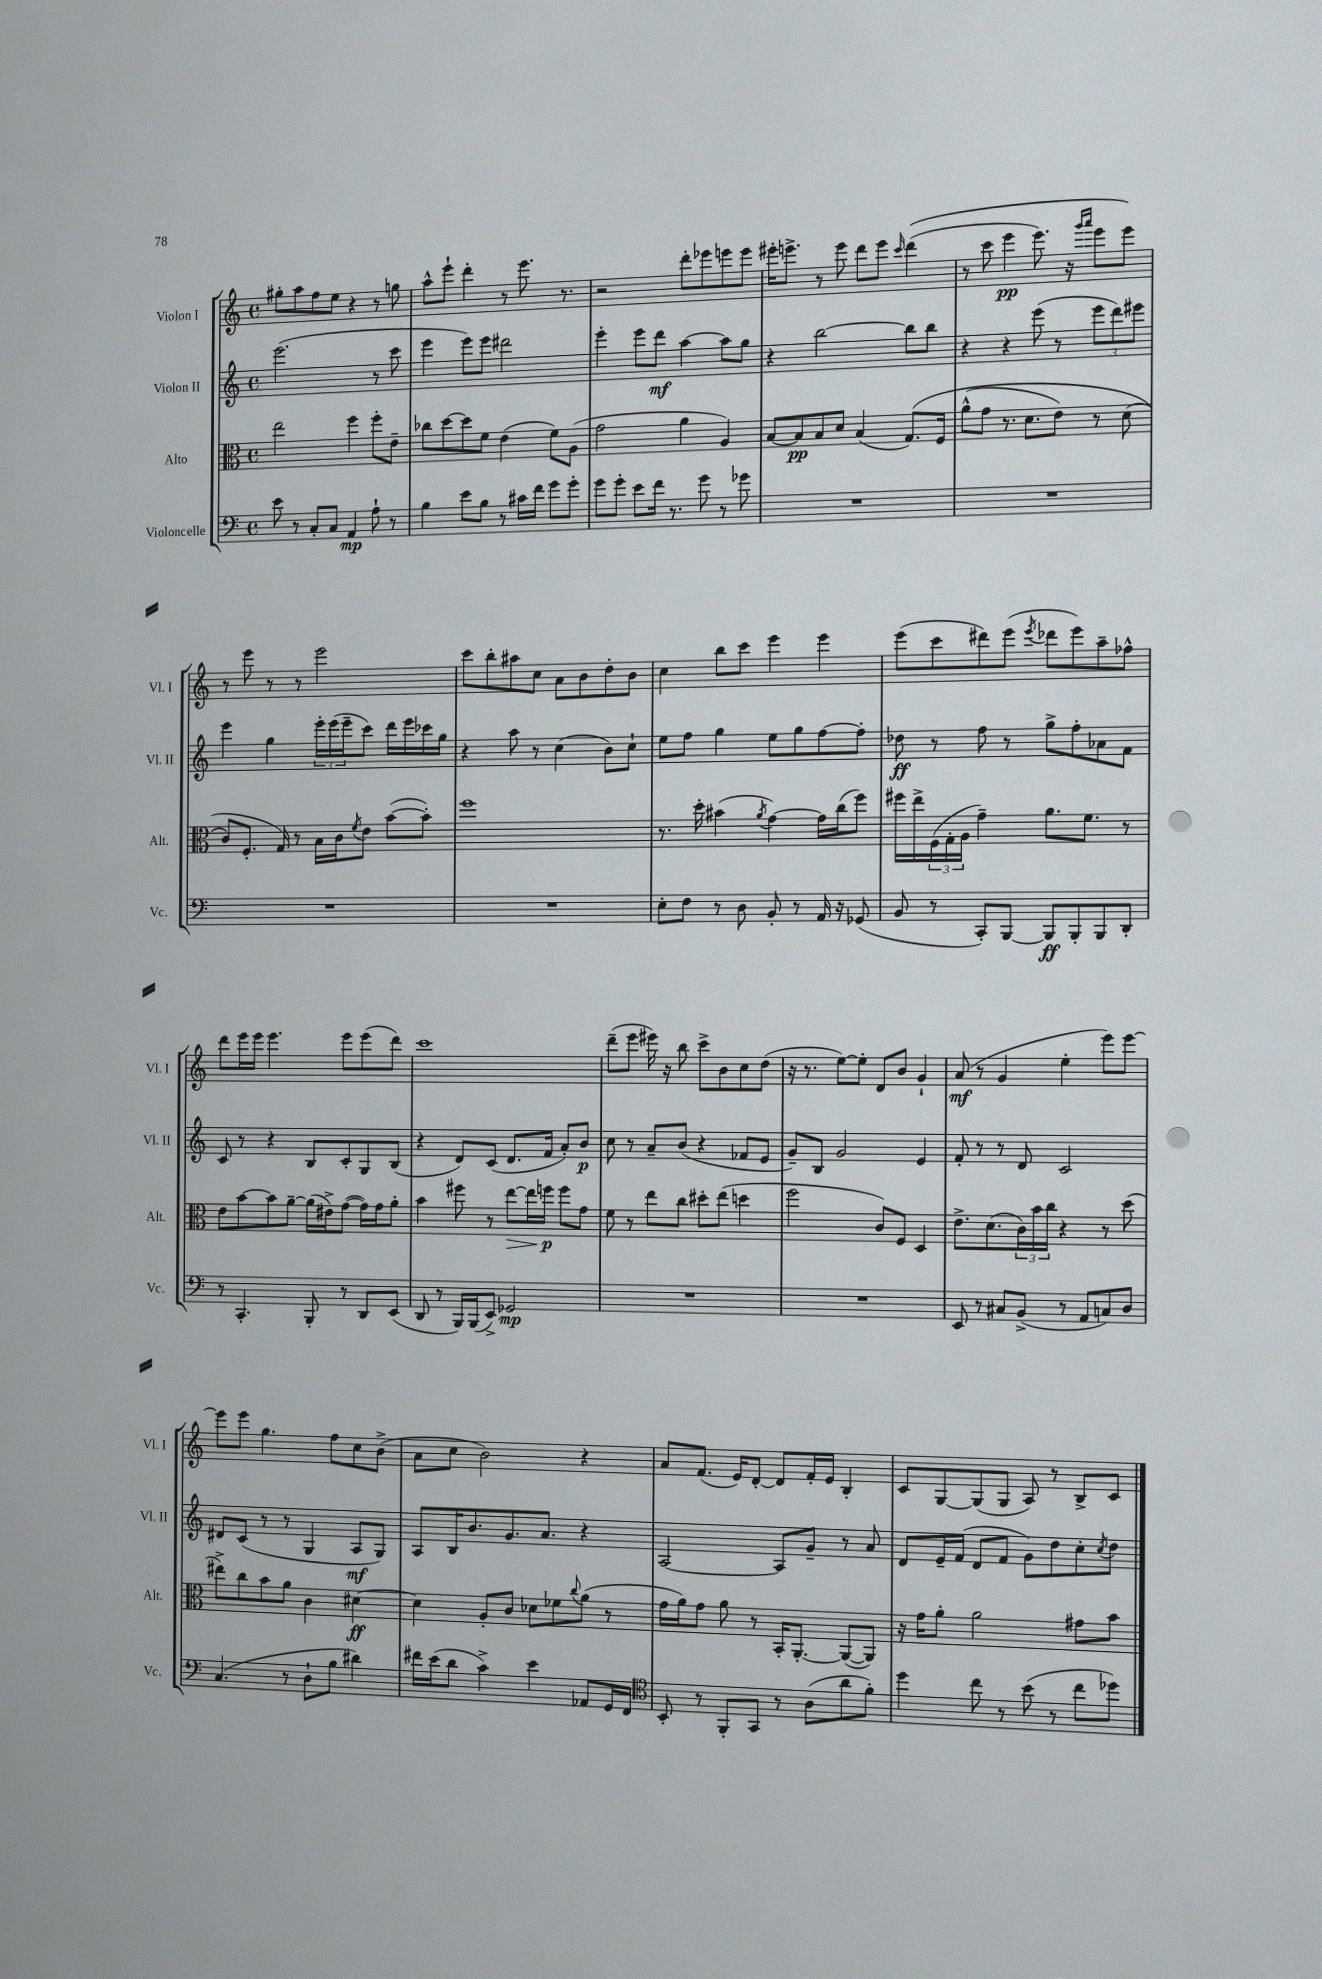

**kern	**dynam	**kern	**dynam	**kern	**dynam	**kern	**dynam
*part4	*part4	*part3	*part3	*part2	*part2	*part1	*part1
*staff4	*staff4	*staff3	*staff3	*staff2	*staff2	*staff1	*staff1
*I"Violoncelle	*	*I"Alto	*	*I"Violon II	*	*I"Violon I	*
*I'Vc.	*	*I'Alt.	*	*I'Vl. II	*	*I'Vl. I	*
*clefF4	*	*clefC3	*	*clefG2	*	*clefG2	*
*k[]	*	*k[]	*	*k[]	*	*k[]	*
*M4/4	*	*M4/4	*	*M4/4	*	*M4/4	*
*met(c)	*	*met(c)	*	*met(c)	*	*met(c)	*
=58	=58	=58	=58	=58	=58	=58	=58
8e\	.	2ee\	.	(2.eee\	.	8gg#X'\L	.
8r	.	.	.	.	.	8aa\	.
8C'/L	.	.	.	.	.	8ff\	.
8C/J	.	.	.	.	.	8ee\J	.
4AA/	mp	4ff\	.	.	.	4r	.
8A`\	.	8ff'\L	.	8r	.	8r	.
8r	.	8e~\J	.	8ccc\	.	8ggn\	.
=59	=59	=59	=59	=59	=59	=59	=59
4B\	.	8cc-X\L	.	4eee\	.	8aa^^\L	.
.	.	[8dd\	.	.	.	8eee`\J	.
8e\L	.	8dd\]	.	8eee\L)	.	4ddd'\	.
8B\J	.	8f\J	.	8eee\J	.	.	.
8r	.	(4e\	.	2ddd#X\	.	8r	.
16c#X\LL	.	.	.	.	.	8.eee\	.
16f\JJ	.	.	.	.	.	.	.
8g\L	.	8f\L)	.	.	.	.	.
.	.	.	.	.	.	8.r	.
8g'\J	.	(8A\J	.	.	.	.	.
=60	=60	=60	=60	=60	=60	=60	=60
8g\L	.	2g\	.	4eee'\	.	2r	.
8g'\J	.	.	.	.	.	.	.
8e\L	.	.	.	8eee\L	.	.	.
16f\Jk	.	.	.	8ddd\J	mf	.	.
8.r	.	.	.	.	.	.	.
.	.	4a\	.	[4aa\	.	8ddd'\L	.
8g\	.	.	.	.	.	8eee-X\	.
8r	.	4A/)	.	8aa\L]	.	8eeen\	.
8g-X\	.	.	.	8gg\J	.	8eee\J	.
=61	=61	=61	=61	=61	=61	=61	=61
1r	.	[8B/L	.	4r	.	16eee#X'\KL	.
.	.	.	.	.	.	8.eeen^\J	.
.	.	8B/]	pp	.	.	.	.
.	.	8B/	.	[2bb\	.	8r	.
.	.	8d/J	.	.	.	8eee\	.
.	.	(4B/	.	.	.	8ddd\L	.
.	.	.	.	.	.	8eee\J	.
.	.	.	.	.	.	16qqccc/	.
.	.	(8.G/L)	.	8bb\L]	.	((4ddd\	.
.	.	.	.	8bb\J	.	.	.
.	.	16F/Jk	.	.	.	.	.
=62	=62	=62	=62	=62	=62	=62	=62
1r	.	(8a^^\L	.	4r	.	8r	.
.	.	8g\J	.	.	.	8ccc\	.
.	.	8.r	.	4r	.	4eee\	pp
.	.	8.d\L	.	.	.	.	.
.	.	.	.	(8eee\	.	8.eee\)	.
.	.	8e\J)	.	8r	.	.	.
.	.	.	.	.	.	16r	.
.	.	.	.	.	.	16qqggg/LL	.
.	.	.	.	.	.	16qqaaa/JJ	.
.	.	8r	.	12eee\L	.	8eee\L	.
.	.	.	.	12ddd\)	.	.	.
.	.	(8d\	.	.	.	8eee\J)	.
.	.	.	.	12eee#X\J	.	.	.
!!LO:LB:g=z
=63	=63	=63	=63	=63	=63	=63	=63
1r	.	8c/L)	.	4eee\	.	8r	.
.	.	8.F'/J	.	.	.	8eee\	.
.	.	.	.	4gg\	.	8r	.
.	.	16G/)	.	.	.	.	.
.	.	8r	.	.	.	8r	.
.	.	16B\LL	.	24eee'\LL	.	2eee\	.
.	.	.	.	(24eee\	.	.	.
.	.	16c\J	.	.	.	.	.
.	.	.	.	24eee~\J	.	.	.
.	.	8qf/	.	.	.	.	.
.	.	8e\J	.	8ccc\J)	.	.	.
.	.	([8b\L	.	16ddd\LL	.	.	.
.	.	.	.	16eee\	.	.	.
.	.	8b'\J])	.	16ccc-X\	.	.	.
.	.	.	.	16gg\JJ	.	.	.
=64	=64	=64	=64	=64	=64	=64	=64
1r	.	1ff	.	4r	.	8ccc\L	.
.	.	.	.	.	.	8bb'\	.
.	.	.	.	8aa\	.	8aa#X\	.
.	.	.	.	8r	.	8cc\J	.
.	.	.	.	(4cc\	.	8a\L	.
.	.	.	.	.	.	8b\	.
.	.	.	.	8b\L)	.	8dd'\	.
.	.	.	.	8cc`\J	.	8b\J	.
=65	=65	=65	=65	=65	=65	=65	=65
8E'\L	.	8.r	.	8ee\L	.	4cc\	.
8F\J	.	.	.	8ff\J	.	.	.
.	.	16dd'\	.	.	.	.	.
8r	.	(4b#X\	.	4gg\	.	8bb\L	.
8D\	.	.	.	.	.	8ccc\J	.
.	.	8qa/	.	.	.	.	.
8BB'/	.	[4g\)	.	8ee\L	.	4eee\	.
8r	.	.	.	8gg\	.	.	.
16AA/	.	16g\LL]	.	[8ff\	.	4eee\	.
16r	.	(16cc\J	.	.	.	.	.
(8GG-X/	.	8ff\J)	.	8ff'\J]	.	.	.
=66	=66	=66	=66	=66	=66	=66	=66
8BB/	.	16ff#X\LL	.	8dd-X\	ff	(8eee\L	.
.	.	16ee^\	.	.	.	.	.
8r	.	(24F\	.	8r	.	8ccc\	.
.	.	24G'\	.	.	.	.	.
.	.	24A\JJ	.	.	.	.	.
8CC'/L)	.	4g~\)	.	8ff\	.	8ddd#X\)	.
[8BBB/J	.	.	.	8r	.	(8eee\J	.
.	.	.	.	.	.	8qeee/	.
8BBB/L]	ff	8.a\L	.	8gg^\L	.	8ddd-X\L	.
8BBB'/	.	.	.	8ff'\	.	8eee\)	.
.	.	8.f\J	.	.	.	.	.
8BBB/	.	.	.	8a-X\	.	8aa~\	.
8DD'/J	.	8r	.	8f\J	.	8ff-X^^\J	.
!!LO:LB:g=z
=67	=67	=67	=67	=67	=67	=67	=67
8r	.	8e\L	.	8c/	.	8ddd\L	.
4.CC'/	.	[8b\	.	8r	.	16eee\L	.
.	.	.	.	.	.	16eee\JJ	.
.	.	8b\]	.	4r	.	4.eee\	.
.	.	[8a~\J	.	.	.	.	.
8BBB'/	.	(16a\LL]	.	8B/L	.	.	.
.	.	16e#X^\J)	.	.	.	.	.
8r	.	([8g\J	.	8c'/	.	8eee\L	.
8DD/L	.	16g\LL])	.	8G/	.	(8eee\	.
.	.	16g\J	.	.	.	.	.
(8EE/J	.	8a'\J	.	(8B/J	.	8ddd\J)	.
=68	=68	=68	=68	=68	=68	=68	=68
8DD/	.	4b\	.	4r	.	1ccc	.
8r	.	.	.	.	.	.	.
16BBB/LL)	.	8ff#X\	.	8d/L)	.	.	.
(16BBB/J	.	.	.	.	.	.	.
8EE^/J)	.	8r	.	(8c/J	.	.	.
!	!	!	!LO:HP:b	!	!	!	!
2GG-X/	mp	[8ee\L	>	8.d/L	.	.	.
.	.	16ee\L]	.	.	.	.	.
.	.	16ffn\JJ	p	16f/Jk	.	.	.
.	.	8ff\L	]	8a'/L)	.	.	.
.	.	8g\J	.	8b/J	p	.	.
=69	=69	=69	=69	=69	=69	=69	=69
1r	.	8f\	.	8cc\	.	(8ddd~\L	.
.	.	8r	.	8r	.	8eee\J	.
.	.	8ee\L	.	8a~/L	.	16eee#X\)	.
.	.	.	.	.	.	16r	.
.	.	8cc\J	.	(8b/J	.	8bb\	.
.	.	8dd#X'\L	.	4r	.	8ccc^\L	.
.	.	(8ee\J	.	.	.	8b\	.
.	.	4ddn\	.	8f-X/L	.	8cc\	.
.	.	.	.	8e/J	.	(8dd\J	.
=70	=70	=70	=70	=70	=70	=70	=70
1r	.	2ff\	.	8g~/L)	.	16r	.
.	.	.	.	.	.	8.r	.
.	.	.	.	8B/J	.	.	.
.	.	.	.	2g/	.	[8ee\L)	.
.	.	.	.	.	.	8ee'\J]	.
.	.	8c/L)	.	.	.	8d/L	.
.	.	8F/J	.	.	.	8b/J	.
.	.	4D/	.	4e/	.	4g`/	.
=71	=71	=71	=71	=71	=71	=71	=71
8EE/	.	8.e^\L	.	8f'/	.	(8a/	mf
8r	.	.	.	8r	.	8r	.
.	.	(8.d\	.	.	.	.	.
8C#X/L	.	.	.	8r	.	4g/	.
(8BB^/J	.	24c\L)	.	8d/	.	.	.
.	.	24b\	.	.	.	.	.
.	.	24cc\JJ	.	.	.	.	.
8r	.	4r	.	2c/	.	4ee'\	.
8AA/L	.	.	.	.	.	.	.
8Cn/)	.	8r	.	.	.	8eee\L)	.
8D/J	.	(8dd\	.	.	.	[8eee\J	.
!!LO:LB:g=z
=72	=72	=72	=72	=72	=72	=72	=72
(4.C/	.	8ee#X^\L)	.	8d#X/L	.	8eee\L]	.
.	.	8cc\	.	(8c/J	.	8eee\J	.
.	.	8b\	.	8r	.	4.gg\	.
8r	.	8a\J	.	8r	.	.	.
8D`\L	.	4c\	.	4G/	.	.	.
8B\J	.	.	.	.	.	8ff\L	.
4d#X\)	.	[4d#X\	ff	8A/L	mf	8cc\	.
.	.	.	.	8G/J)	.	(8b^\J	.
=73	=73	=73	=73	=73	=73	=73	=73
16f#X\LL	.	4d#\]	.	8A/L	.	8a\L	.
(16e\J	.	.	.	.	.	.	.
8d\J	.	.	.	16B/K	.	8cc\J	.
.	.	.	.	8.b/	.	.	.
4c^\)	.	8A'/L	.	.	.	2b\)	.
.	.	8c/J	.	8.g/	.	.	.
4e\	.	8d-X\L	.	.	.	.	.
.	.	.	.	8.a/J	.	.	.
.	.	8f-X\	.	.	.	.	.
.	.	8qqcc/	.	.	.	.	.
8AA-X/L	.	(8a\J	.	4r	.	4r	.
16GG/L	.	8r	.	.	.	.	.
16FF/JJ	.	.	.	.	.	.	.
=74	=74	=74	=74	=74	=74	=74	=74
*clefC4	*	*	*	*	*	*	*
8BB'/	.	16g\LL	.	[2A/	.	8a/L	.
.	.	16a\J)	.	.	.	.	.
8r	.	8g\J	.	.	.	(8.f/J	.
8FF'/L	.	8a\	.	.	.	.	.
.	.	.	.	.	.	16e/KL)	.
8GG/J	.	8r	.	.	.	[8d'/J	.
8r	.	16BB'/KL	.	8A/L]	.	8d/L]	.
.	.	[8.AA'/J	.	.	.	.	.
(8A\L	.	.	.	8g~/J	.	16f'/L	.
.	.	.	.	.	.	16e/JJ	.
8a\	.	(8AA/L_	.	8r	.	4B'/	.
8f'\J)	.	8AA/J])	.	8a/	.	.	.
=75	=75	=75	=75	=75	=75	=75	=75
4dd\	.	16r	.	8d/L	.	8c/L	.
.	.	16g\KL	.	.	.	.	.
.	.	8a'\J	.	16e~/L	.	[8G/	.
.	.	.	.	(16f/JJ	.	.	.
8cc\	.	2a\	.	8d/L	.	(8G/]	.
8r	.	.	.	8f/J	.	8G/J	.
(8b\	.	.	.	8g\L)	.	8A/)	.
8r	.	.	.	8dd\	.	8r	.
8cc\L	.	8g#X\L	.	8cc'\	.	8B^/L	.
.	.	.	.	8qcc/	.	.	.
8dd-X\J)	.	8b\J	.	8dd\J	.	8c/J	.
==	==	==	==	==	==	==	==
*-	*-	*-	*-	*-	*-	*-	*-
